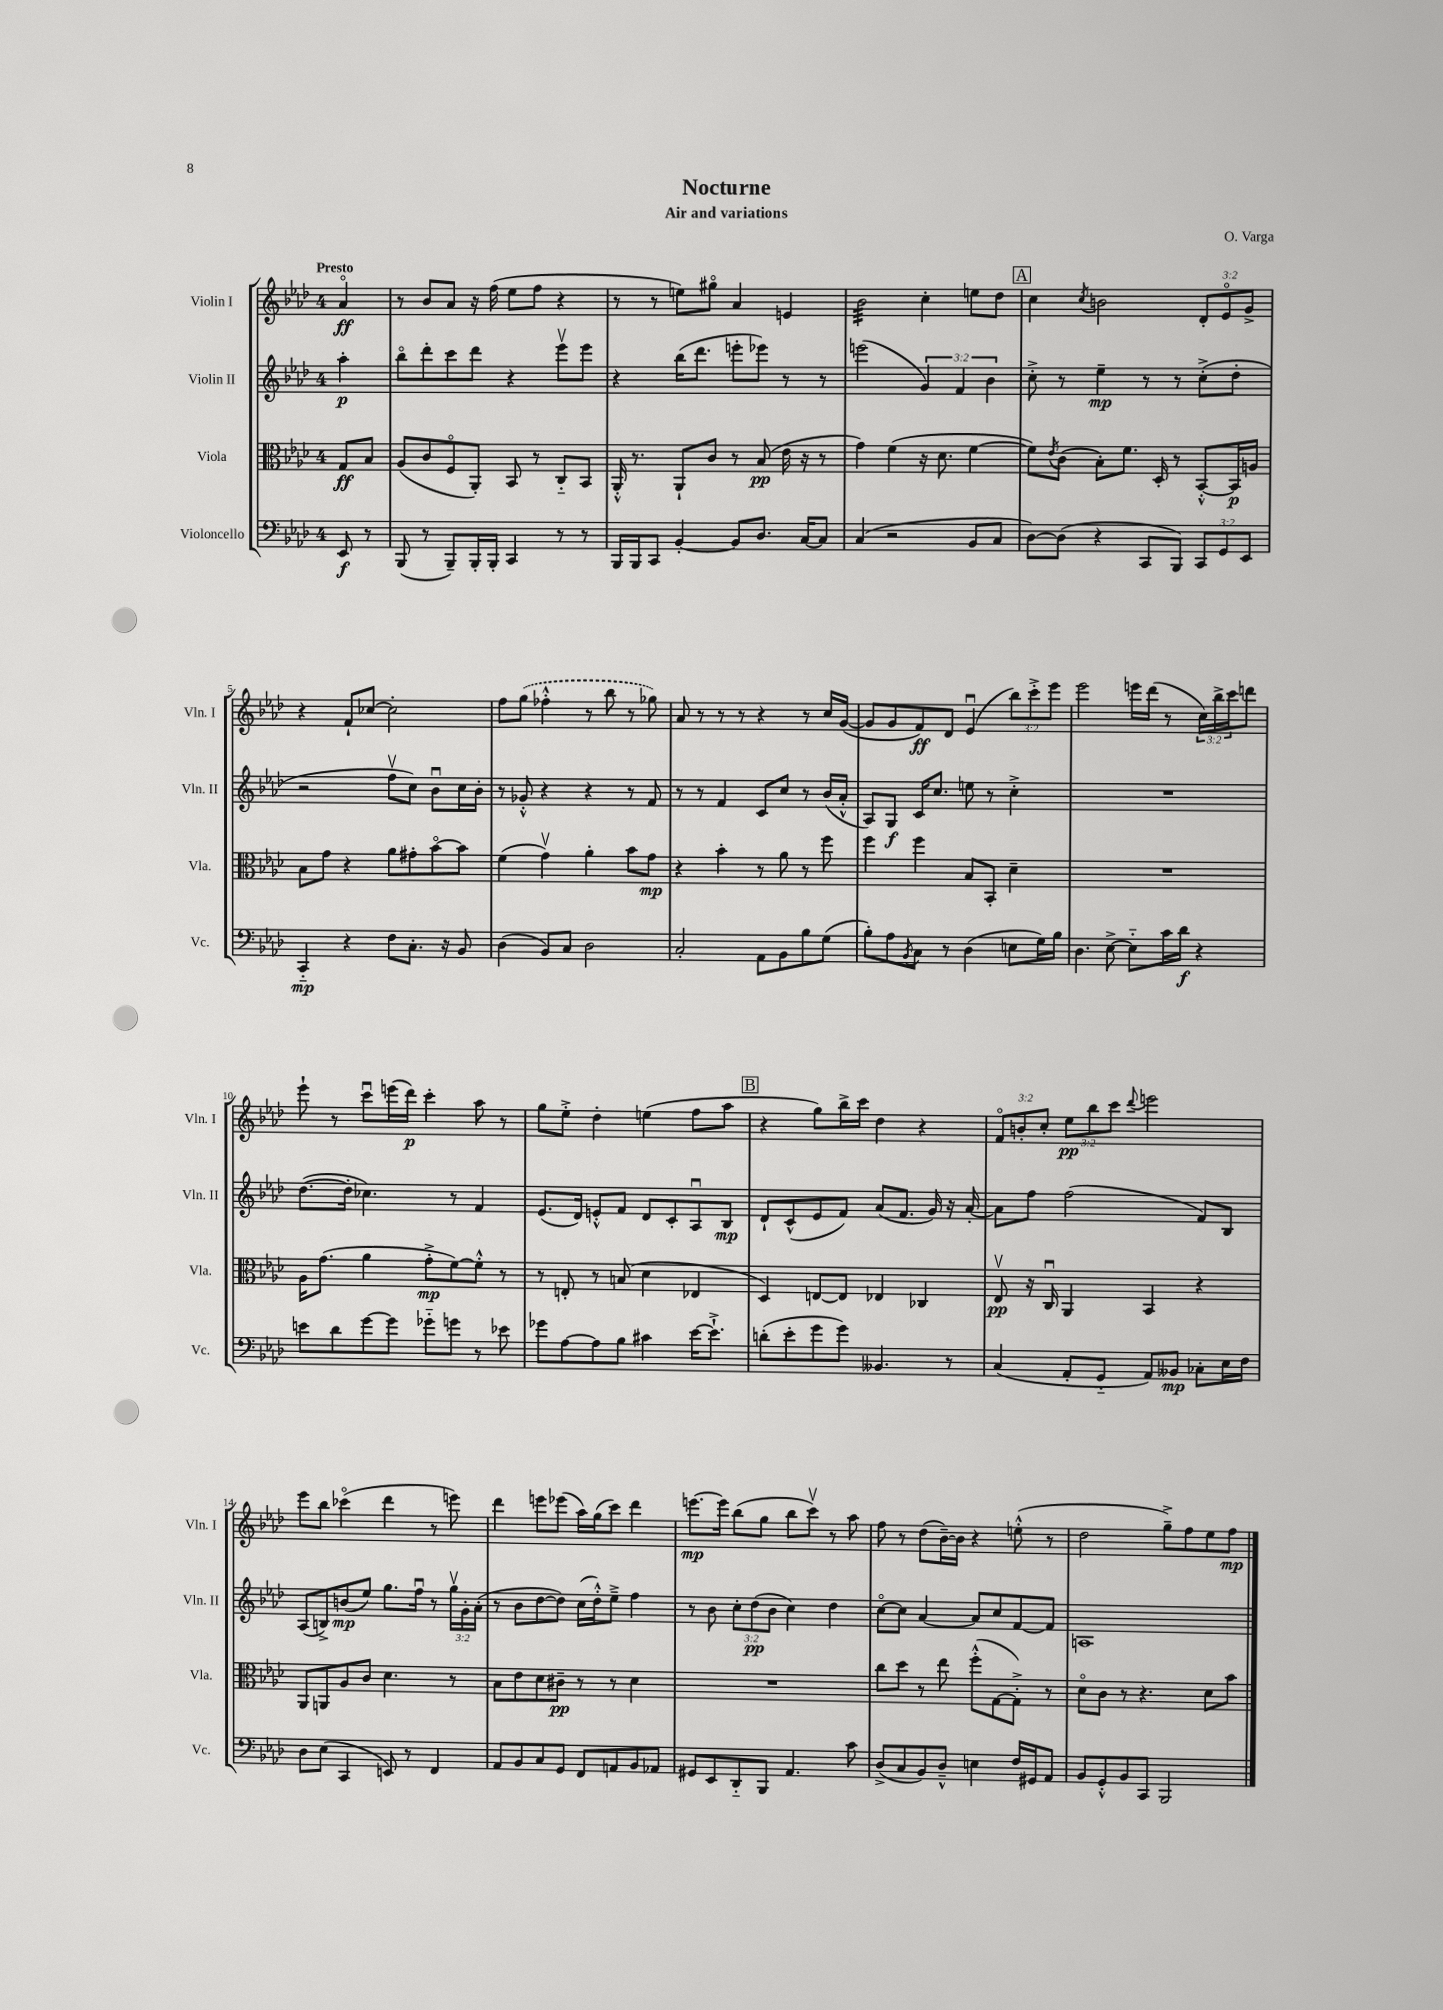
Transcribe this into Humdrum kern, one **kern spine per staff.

**kern	**dynam	**kern	**dynam	**kern	**dynam	**kern	**dynam
*part4	*part4	*part3	*part3	*part2	*part2	*part1	*part1
*staff4	*staff4	*staff3	*staff3	*staff2	*staff2	*staff1	*staff1
*I"Violoncello	*	*I"Viola	*	*I"Violin II	*	*I"Violin I	*
*I'Vc.	*	*I'Vla.	*	*I'Vln. II	*	*I'Vln. I	*
*clefF4	*	*clefC3	*	*clefG2	*	*clefG2	*
*k[b-e-a-d-]	*	*k[b-e-a-d-]	*	*k[b-e-a-d-]	*	*k[b-e-a-d-]	*
*M4/4	*	*M4/4	*	*M4/4	*	*M4/4	*
=	=	=	=	=	=	=	=
!	!	!	!	!	!	!LO:TX:a:B:t=Presto	!
8EE-/	f	8G/L	ff	4aa-'\	p	4a-/	ff
8r	.	8B-/J	.	.	.	.	.
=1	=1	=1	=1	=1	=1	=1	=1
(8BBB-/	.	(8A-/L	.	8bb-\L	.	8r	.
8r	.	8c/	.	8ddd-'\	.	8b-/L	.
8BBB-~/L)	.	8F/	.	8ccc\	.	8a-/J	.
16BBB-'/L	.	8AA-'/J)	.	8ddd-\J	.	16r	.
16BBB-'/JJ	.	.	.	.	.	(16ff\	.
4CC/	.	8BB-/	.	4r	.	8ee-\L	.
.	.	8r	.	.	.	8ff\J	.
8r	.	8C/L	.	8eee-v\L	.	4r	.
8r	.	8BB-/J	.	8eee-\J	.	.	.
=2	=2	=2	=2	=2	=2	=2	=2
16BBB-/LL	.	16AA-'^^/	.	4r	.	8r	.
16BBB-/J	.	8.r	.	.	.	.	.
8CC/J	.	.	.	.	.	8r	.
[4BB-'/	.	8AA-`/L	.	(16bb-\KL	.	8een\L)	.
.	.	.	.	8.ddd-\J	.	.	.
.	.	8c/J	.	.	.	8gg#X\J	.
8BB-/L]	.	8r	.	8eeen'\L	.	4a-/	.
8.D-/J	.	(8B-/	pp	8eee-X\J)	.	.	.
.	.	16e-\	.	8r	.	4en/	.
[16C/KL	.	16r	.	.	.	.	.
8C/J]	.	8r	.	8r	.	.	.
=3	=3	=3	=3	=3	=3	=3	=3
*	*	*	*	*	*	*tremolo	*
(4C/	.	4g\)	.	(2eeen\	.	32b-\LLL	.
.	.	.	.	.	.	32b-\	.
.	.	.	.	.	.	32b-\	.
.	.	.	.	.	.	32b-\	.
.	.	.	.	.	.	32b-\	.
.	.	.	.	.	.	32b-\	.
.	.	.	.	.	.	32b-\	.
.	.	.	.	.	.	32b-\	.
2r	.	(4f\	.	.	.	32b-\	.
.	.	.	.	.	.	32b-\	.
.	.	.	.	.	.	32b-\	.
.	.	.	.	.	.	32b-\	.
.	.	.	.	.	.	32b-\	.
.	.	.	.	.	.	32b-\	.
.	.	.	.	.	.	32b-\	.
.	.	.	.	.	.	32b-\JJJ	.
*	*	*	*	*	*	*Xtremolo	*
.	.	16r	.	6g/)	.	4cc'\	.
.	.	8.d-\	.	.	.	.	.
.	.	.	.	6f/	.	.	.
8BB-/L	.	[4f\	.	.	.	8een\L	.
.	.	.	.	6b-\	.	.	.
8C/J	.	.	.	.	.	8dd-\J	.
!!LO:REH:place=s1:t=A
=4	=4	=4	=4	=4	=4	=4	=4
[8D-\L)	.	8f\L])	.	8cc'^\	.	4cc\	.
.	.	8qe-/	.	.	.	.	.
(8D-\J]	.	(8c\J	.	8r	.	.	.
.	.	.	.	.	.	8qcc/	.
4r	.	8B-'\L)	.	4ee-~\	mp	2bn\	.
.	.	8.f\J	.	.	.	.	.
8CC/L	.	.	.	8r	.	.	.
.	.	16D-'/	.	.	.	.	.
8BBB-/J)	.	8r	.	8r	.	.	.
12CC/L	.	[8BB-'^^/L	.	(8cc'^\L	.	12d-'/L	.
12GG/	.	.	.	.	.	12e-/	.
.	.	16BB-/L]	p	8dd-'\J	.	.	.
12EE-/J	.	.	.	.	.	12g^/J	.
.	.	16An/JJ	.	.	.	.	.
!!LO:LB:g=z
=5	=5	=5	=5	=5	=5	=5	=5
4CC/	mp	8B-\L	.	2r	.	4r	.
.	.	8g\J	.	.	.	.	.
4r	.	4r	.	.	.	8f`/L	.
.	.	.	.	.	.	[8cc-X/J	.
8F\L	.	8a-\L	.	8ffv\L	.	2cc-'\]	.
8.C'\J	.	8g#X'\	.	8cc\J)	.	.	.
.	.	[8b-\	.	8b-u\L	.	.	.
16r	.	.	.	.	.	.	.
8BB-/	.	8b-\J]	.	16cc\L	.	.	.
.	.	.	.	16b-'\JJ	.	.	.
=6	=6	=6	=6	=6	=6	=6	=6
(4D-\	.	(4f\	.	8r	.	8ff\L	.
.	.	.	.	8g-X'^^/	.	(8gg\J	.
8BB-/L)	.	4gv\)	.	4r	.	4ff-X'^^\	.
8C/J	.	.	.	.	.	.	.
2D-\	.	4a-'\	.	4r	.	8r	.
.	.	.	.	.	.	8bb-\	.
.	.	8b-\L	.	8r	.	8r	.
.	.	8g\J	mp	8f/	.	8gg-X\)	.
=7	=7	=7	=7	=7	=7	=7	=7
2C'/	.	4r	.	8r	.	8a-/	.
.	.	.	.	8r	.	8r	.
.	.	4b-'\	.	4f/	.	8r	.
.	.	.	.	.	.	8r	.
8AA-\L	.	8r	.	8c/L	.	4r	.
8BB-\	.	8a-\	.	8cc/J	.	.	.
8B-\	.	8r	.	8r	.	8r	.
(8G\J	.	8ff\	.	(16b-/LL	.	16cc/LL	.
.	.	.	.	16a-'^^/JJ	.	([16g/JJ	.
=8	=8	=8	=8	=8	=8	=8	=8
8B-'\L)	.	4ff\	.	8A-/L)	.	8g/L]	.
8A-\	.	.	.	8G/J	f	8g/	.
8qBB-/	.	.	.	.	.	.	.
8C\J	.	4ff\	.	16c/KL	.	8f/)	ff
.	.	.	.	8.cc/J	.	.	.
8r	.	.	.	.	.	8d-/J	.
(4D-\	.	8B-/L	.	8een\	.	(4e-u/	.
.	.	8BB-'/J	.	8r	.	.	.
8En\L	.	4d-~\	.	4cc'^\	.	12bb-\L)	.
.	.	.	.	.	.	12ccc'^\	.
16G\L)	.	.	.	.	.	.	.
.	.	.	.	.	.	12eee-\J	.
16B-\JJ	.	.	.	.	.	.	.
=9	=9	=9	=9	=9	=9	=9	=9
4.D-\	.	1r	.	1r	.	2eee-\	.
[8E-^\	.	.	.	.	.	.	.
8E-\L]	.	.	.	.	.	16eeen\LL	.
.	.	.	.	.	.	(16ddd-\JJ	.
16c\L	.	.	.	.	.	8r	.
16d-\JJ	f	.	.	.	.	.	.
4r	.	.	.	.	.	24cc\LL)	.
.	.	.	.	.	.	24bb-^\	.
.	.	.	.	.	.	24ccc\J	.
.	.	.	.	.	.	8dddn\J	.
!!LO:LB:g=z
=10	=10	=10	=10	=10	=10	=10	=10
8en\L	.	16A-\KL	.	([8.dd-\L	.	8eee-`\	.
.	.	(8.g\J	.	.	.	.	.
8d-\	.	.	.	.	.	8r	.
.	.	.	.	16dd-'\Jk]	.	.	.
[8g\	.	4a-\	.	4.cc-X\)	.	8cccu\L	.
8g\J]	.	.	.	.	.	(16eeen\L	.
.	.	.	.	.	.	16ddd-\JJ)	p
8g-X\L	.	8g'^\L	mp	.	.	4ccc'\	.
8gn\J	.	[8f\)	.	8r	.	.	.
8r	.	8f'^^\J]	.	4f/	.	8aa-\	.
8e-X\	.	8r	.	.	.	8r	.
=11	=11	=11	=11	=11	=11	=11	=11
8g-X\L	.	8r	.	(8.e-/L	.	8gg\L	.
[8A-\	.	8En'/	.	.	.	8ee-'^\J	.
.	.	.	.	16d-/Jk)	.	.	.
8A-\]	.	8r	.	8en'^^/L	.	4dd-'\	.
8B-\J	.	(8Bn/	.	8f/J	.	.	.
4c#X\	.	4d-\	.	8d-/L	.	(4een\	.
.	.	.	.	8c'/	.	.	.
[16e-\KL	.	4E-X/	.	8A-u/	.	8ff\L	.
8.e-`^\J]	.	.	.	.	.	.	.
.	.	.	.	8B-/J	mp	8aa-\J	.
!!LO:REH:place=s1:t=B
=12	=12	=12	=12	=12	=12	=12	=12
(8dn'\L	.	4D-/)	.	8d-`/L	.	4r	.
8e-'\	.	.	.	(8c^^/	.	.	.
8g\	.	[8En/L	.	8e-/	.	8gg\L)	.
8g\J)	.	8E/J]	.	8f/J)	.	16bb-^\L	.
.	.	.	.	.	.	16ccc\JJ	.
4.BB--X/	.	4E-X/	.	(8a-/L	.	4dd-\	.
.	.	.	.	8.f/J	.	.	.
.	.	4C-X/	.	.	.	4r	.
.	.	.	.	16g/)	.	.	.
8r	.	.	.	16r	.	.	.
.	.	.	.	[16a-'/	.	.	.
=13	=13	=13	=13	=13	=13	=13	=13
(4C/	.	8E-v/	pp	8a-\L]	.	12f/L	.
.	.	.	.	.	.	12bn'/	.
.	.	16r	.	8ff\J	.	.	.
.	.	.	.	.	.	12cc'/J	.
.	.	16Cu/	.	.	.	.	.
8AA-'/L	.	4AA-/	.	(2ff\	.	12ee-\L	pp
.	.	.	.	.	.	12bb-\	.
8GG/J	.	.	.	.	.	.	.
.	.	.	.	.	.	12ccc\J	.
.	.	.	.	.	.	8qqddd-/	.
8AA-/L)	.	4BB-/	.	.	.	2eeen\	.
8BB--X/J	mp	.	.	.	.	.	.
8C-X'\L	.	4r	.	8f/L)	.	.	.
16E-\L	.	.	.	8B-/J	.	.	.
16F\JJ	.	.	.	.	.	.	.
!!LO:LB:g=z
=14	=14	=14	=14	=14	=14	=14	=14
8D-\L	.	8AA-/L	.	(8A-/L	.	8eee-\L	.
(8E-\J	.	8AAn/	.	8Bn^/)	.	8bb-\J	.
4CC/	.	8A-/	.	(8bn/	mp	(4ccc-X\	.
.	.	8c/J	.	8ee-/J)	.	.	.
8EEn/)	.	4.d-\	.	8.gg\L	.	4ddd-\	.
8r	.	.	.	.	.	.	.
.	.	.	.	16ffu\Jk	.	.	.
4FF/	.	.	.	8r	.	8r	.
.	.	8r	.	24ggv\LL	.	8eeen\)	.
.	.	.	.	24g'\	.	.	.
.	.	.	.	(24a-'\JJ	.	.	.
=15	=15	=15	=15	=15	=15	=15	=15
8AA-/L	.	8B-\L	.	8r	.	4ddd-\	.
8BB-/	.	8e-\	.	8b-\L	.	.	.
8C/	.	8d-\	.	[8dd-\	.	8eeen\L	.
8GG/J	.	8c#X~\J	pp	8dd-\J])	.	(8eee-X\J	.
8FF/L	.	8r	.	(16cc\LL	.	16aa-\LL)	.
.	.	.	.	16dd-'^^\J)	.	(16gg\J	.
8AAn/	.	8r	.	8ee-~^\J	.	8ccc\J)	.
8BB-/	.	4d-\	.	4ff\	.	4ddd-\	.
8AA-X/J	.	.	.	.	.	.	.
=16	=16	=16	=16	=16	=16	=16	=16
8GG#X/L	.	1r	.	8r	.	[8.eeen\L	mp
8EE-/	.	.	.	8b-\	.	.	.
.	.	.	.	.	.	16eee\Jk]	.
8DD-/	.	.	.	12cc'\L	.	(8bb-\L	.
.	.	.	.	(12dd-\	pp	.	.
8BBB-/J	.	.	.	.	.	8gg\J	.
.	.	.	.	12b-\J	.	.	.
4.AA-/	.	.	.	4cc\)	.	8bb-\L	.
.	.	.	.	.	.	8cccv\J)	.
.	.	.	.	4dd-\	.	8r	.
8c\	.	.	.	.	.	8aa-\	.
=17	=17	=17	=17	=17	=17	=17	=17
(8D-^/L	.	8cc\L	.	[8cc\L	.	8ff\	.
8C/	.	8dd-\J	.	8cc\J]	.	8r	.
8BB-/)	.	8r	.	[4a-/	.	(8dd-\L	.
8D-~^^/J	.	8ee-\	.	.	.	[16b-~\L)	.
.	.	.	.	.	.	16b-\JJ]	.
4En\	.	(8ff'^^\L	.	8a-/L]	.	4r	.
.	.	[8G\	.	8cc/	.	.	.
16F/LL	.	8G'^\J])	.	[8f/	.	(8een'^^\	.
16GG#X/J	.	.	.	.	.	.	.
8AA-/J	.	8r	.	8f/J]	.	8r	.
=18	=18	=18	=18	=18	=18	=18	=18
8BB-/L	.	8d-\L	.	1An	.	2dd-\	.
8GG'^^/	.	8c\J	.	.	.	.	.
8BB-/	.	8r	.	.	.	.	.
8CC/J	.	4.r	.	.	.	.	.
2BBB-/	.	.	.	.	.	8gg~^\L)	.
.	.	.	.	.	.	8ff\	.
.	.	8d-\L	.	.	.	8ee-\	.
.	.	8b-\J	.	.	.	8ff\J	mp
==	==	==	==	==	==	==	==
*-	*-	*-	*-	*-	*-	*-	*-
